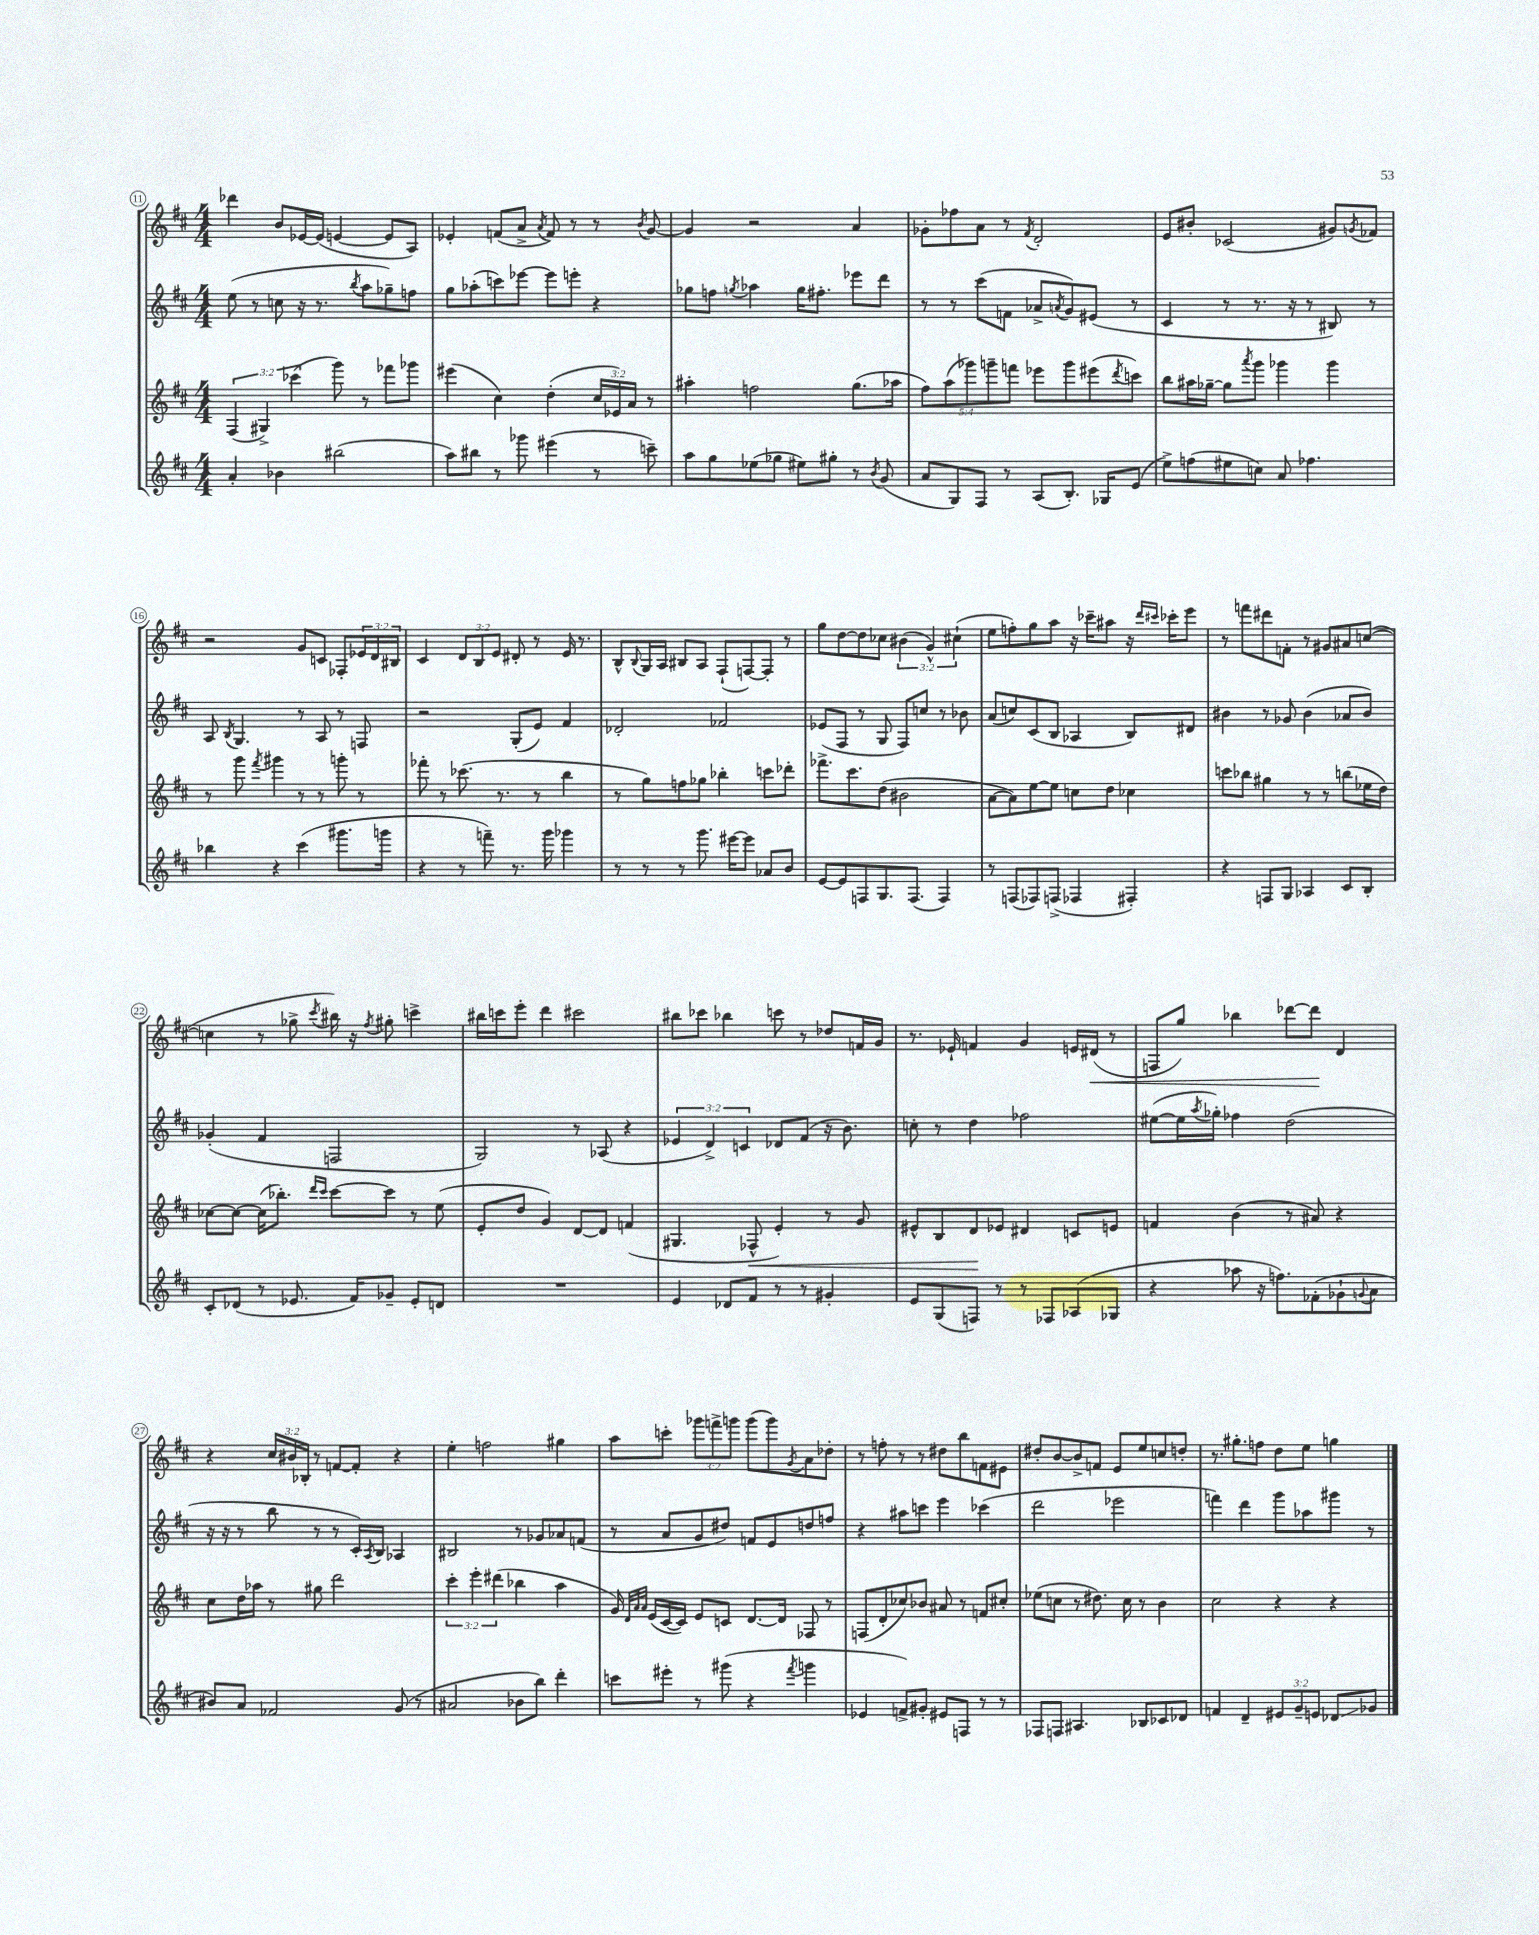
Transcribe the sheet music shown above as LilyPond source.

<<
\new StaffGroup <<
\new Staff = "s0" {
    \clef treble \key d \major \numericTimeSignature \time 4/4 \override Staff.TupletNumber.text = #tuplet-number::calc-fraction-text
    des'''4 b'8 ees'16~ ees'16( e'4~ e'8 a8) |
    ees'4-. f'8( a'8-> \acciaccatura { a'8 } f'8) r8 r8 \acciaccatura { b'8 } g'8~ |
    g'4 r2 a'4 |
    ges'8-. fes''8 a'8 r8 \acciaccatura { fis'8 } d'2-. |
    e'8 bis'8-. ces'2( gis'8) \acciaccatura { g'8 } fes'8 |
    r2 g'8 c'8 fes8-. \tuplet 3/2 { ees'16 d'16 bis16 } |
    cis'4 \tuplet 3/2 { d'8 b8 e'8 } dis'8-. r8 e'16 r8. |
    b8-^ \appoggiatura { b8 } g16 a16 bis8 a8 fis8-!( f8~) f8-. r8 |
    g''8 d''8~ d''8 ces''8 \tuplet 3/2 { bis'4( g'4-^) cis''4-!( } |
    e''8 f''8-.) g''8 a''8 r16 ces'''16-- ais''8 r16 \grace { d'''16 cis'''16 } ces'''16-. e'''8 |
    r8 f'''8 dis'''8 f'8-. r8 gis'8 ais'8 c''8~( |
    c''4 r8 ges''8-> \acciaccatura { cis'''8 } bis''16) r16 \acciaccatura { fis''8 } gis''8-. c'''4-> |
    bis''16 c'''16 e'''8-. d'''4 cis'''2 |
    bis''8 ces'''8 bes''4 c'''8 r8 des''8 f'16 g'16 |
    r8. ees'16-! f'4 g'4 e'16 dis'16\<( r8 |
    f8 g''8) bes''4 des'''8~ des'''8\! d'4 |
    r4 \tuplet 3/2 { cis''16 bis'16 bes16-. } r8 f'8~ f'8-. r4 |
    e''4-. f''2 gis''4 |
    a''8 c'''8-. \tuplet 3/2 { ges'''8 f'''8-> g'''8 } g'''8( g'''8) \acciaccatura { g'8 } a'8 des''8-. |
    r8 f''8-. r8 r8 dis''8 b''8 f'8 eis'8 |
    dis''8-. b'8~ b'8-> f'8 e'8 e''8 c''8 d''8-. |
    r8. gis''8.-. f''8 d''8 e''8 g''4 \bar "|." |
}
\new Staff = "s1" {
    \clef treble \key d \major \numericTimeSignature \time 4/4 \override Staff.TupletNumber.text = #tuplet-number::calc-fraction-text
    e''8( r8 c''8 r16 r8. \acciaccatura { b''8 } a''8 ges''8--) f''8 |
    g''8 aes''8-.( c'''8) ees'''8~ ees'''8 e'''8-. r4 |
    ges''8 f''8 \acciaccatura { g''8 } aes''4 g''16 fis''8.-. ees'''8 d'''8 |
    r8 r8 cis'''8( f'8 aes'8-> \acciaccatura { a'8 } g'8) eis'8( r8 |
    cis'4 r8 r8. r16 r8 bis8) r8 |
    a8 \acciaccatura { b8 } g4. r8 a8 r8 f8 |
    r2 g8-.( e'8) fis'4 |
    des'2-. fes'2 |
    ees'8( fis8 r8 g8 fis8) c''8 r8 bes'8 |
    a'8( c''8) cis'8( b8 aes4 b8) dis'8 |
    bis'4 r8 ges'8 bis'4( aes'8 bis'8) |
    ges'4-.( fis'4 f2 |
    g2) r8 aes8( r4 |
    \tuplet 3/2 { ees'4 d'4->) c'4 } des'8 fis'8( r16 b'8.) |
    c''8-. r8 d''4 fes''2 |
    eis''8~( eis''16 \acciaccatura { a''8 } ges''16-.) fes''4 d''2( |
    r16 r16 r8 b''8 r8 r8 cis'16-.) \acciaccatura { a8 } b16 aes4 |
    bis2 r8 ges'8 aes'8 f'8( |
    r8 a'8 g'8 dis''8) f'8 e'8 d''8 f''8 |
    r4 ais''8 c'''8 e'''4 ces'''4( |
    d'''2 ees'''2 |
    f'''4) d'''4 g'''8 aes''8 gis'''8 r8 \bar "|." |
}
\new Staff = "s2" {
    \clef treble \key d \major \numericTimeSignature \time 4/4 \override Staff.TupletNumber.text = #tuplet-number::calc-fraction-text
    \tuplet 3/2 { fis4( gis4->) ces'''4( } g'''8) r8 fes'''8 ges'''8 |
    eis'''4( cis''4) d''4-.( \tuplet 3/2 { cis''16 ees'16) a'16 } r8 |
    ais''4-. f''2 g''8.( aes''16 |
    \tuplet 5/4 { fis''8) a''8( ges'''8) g'''8-- f'''8 } ees'''8 g'''8 eis'''8( \acciaccatura { d'''8 } c'''8) |
    b''8 ais''16 ges''16~-- ges''8 \acciaccatura { a'''8 } g'''8 ges'''4 ges'''4 |
    r8 g'''8 \acciaccatura { fis'''8 } gis'''4 r8 r8 g'''8-. r8 |
    fes'''8-. r8 ces'''8.( r8. r8 b''4 |
    r8 g''8) f''8 ges''8 bes''4-. c'''8 des'''8-. |
    fes'''8.-> cis'''8. d''8( bis'2 |
    a'8~ a'8) e''8~ e''8 c''8 d''8 ces''4 |
    c'''8 bes''8 gis''4 r8 r8 b''8( ees''16 d''16) |
    ces''8~ ces''8~ ces''16( bes''8.-.) \grace { d'''16 cis'''16 } cis'''8~ cis'''8 r8 e''8( |
    e'8-. d''8 g'4) d'8~ d'8 f'4( |
    gis4. fes8-^\< e'4-.) r8 g'8 |
    eis'8-^ b8 d'8\! ees'8 dis'4 c'8 e'8 |
    f'4 b'4( r8 ais'8) r4 |
    cis''8 d''16 aes''16 r8 gis''8 d'''2 |
    \tuplet 3/2 { cis'''4-. e'''4-. dis'''4( } bes''4 a''4 |
    g'16) \grace { d'32 a'32 a'32 } e'16( cis'16~ cis'16) e'8 c'8 d'8.~ d'16 fes8 r8 |
    f8( d'8-. ces''8) bes'8 ais'8 r8 f'8 cis''8-. |
    ees''8( c''8 r8 dis''8.) c''16 r8 b'4 |
    cis''2 r4 r4 \bar "|." |
}
\new Staff = "s3" {
    \clef treble \key d \major \numericTimeSignature \time 4/4 \override Staff.TupletNumber.text = #tuplet-number::calc-fraction-text
    a'4-. bes'4 bis''2( |
    a''8) bis''8 r8 ges'''8 eis'''4( r8 c'''8--) |
    a''8 g''8 ees''8( ges''8 eis''8) gis''8-. r8 \acciaccatura { b'8 } g'8( |
    a'8 g8) fis8 r8 a8( b8.-.) ges16 e'8( |
    e''8->) f''8( eis''8 c''8) a'8 fes''4. |
    bes''4 r4 cis'''4( gis'''8. g'''16 |
    r4 r8 f'''8--) r8. g'''16 ges'''4 |
    r8 r8 r8 g'''8. eis'''16~ eis'''8 aes'8 b'8 |
    e'8~ e'8 f8 g8. f8.( f4) |
    r8 f8( fes8) f8->( fes4 fis4-.) |
    r4 f8 g8 aes4 cis'8 b8-. |
    cis'8-. des'8( r8 ees'8. fis'16) ges'8-- ees'8-. d'8 |
    R1 |
    e'4 des'8 fis'8 r8 r8 gis'4-. |
    e'8 g8( f8) r8 r8 fes8 aes8( ges8 |
    r4 aes''8 r16 f''8.) fes'8-.( ges'8-! \appoggiatura { g'8 } a'8 |
    bis'8) a'8 fes'2 g'8( r8 |
    ais'2 bes'8 b''8) d'''4-. |
    c'''8 eis'''8-. r8 gis'''8( r4 \acciaccatura { fis'''8 } g'''4 |
    ees'4 f'8->) gis'8-. eis'8 f8 r8 r8 |
    fes8 f8 ais4. bes8 ces'8 des'8 |
    f'4 d'4-- \tuplet 3/2 { eis'8 g'8-- e'8 } des'8\glissando ges'8 \bar "|." |
}
>>
>>
\layout { \context { \Score currentBarNumber = #11 \override BarNumber.stencil = #(make-stencil-circler 0.1 0.3 ly:text-interface::print) } }
